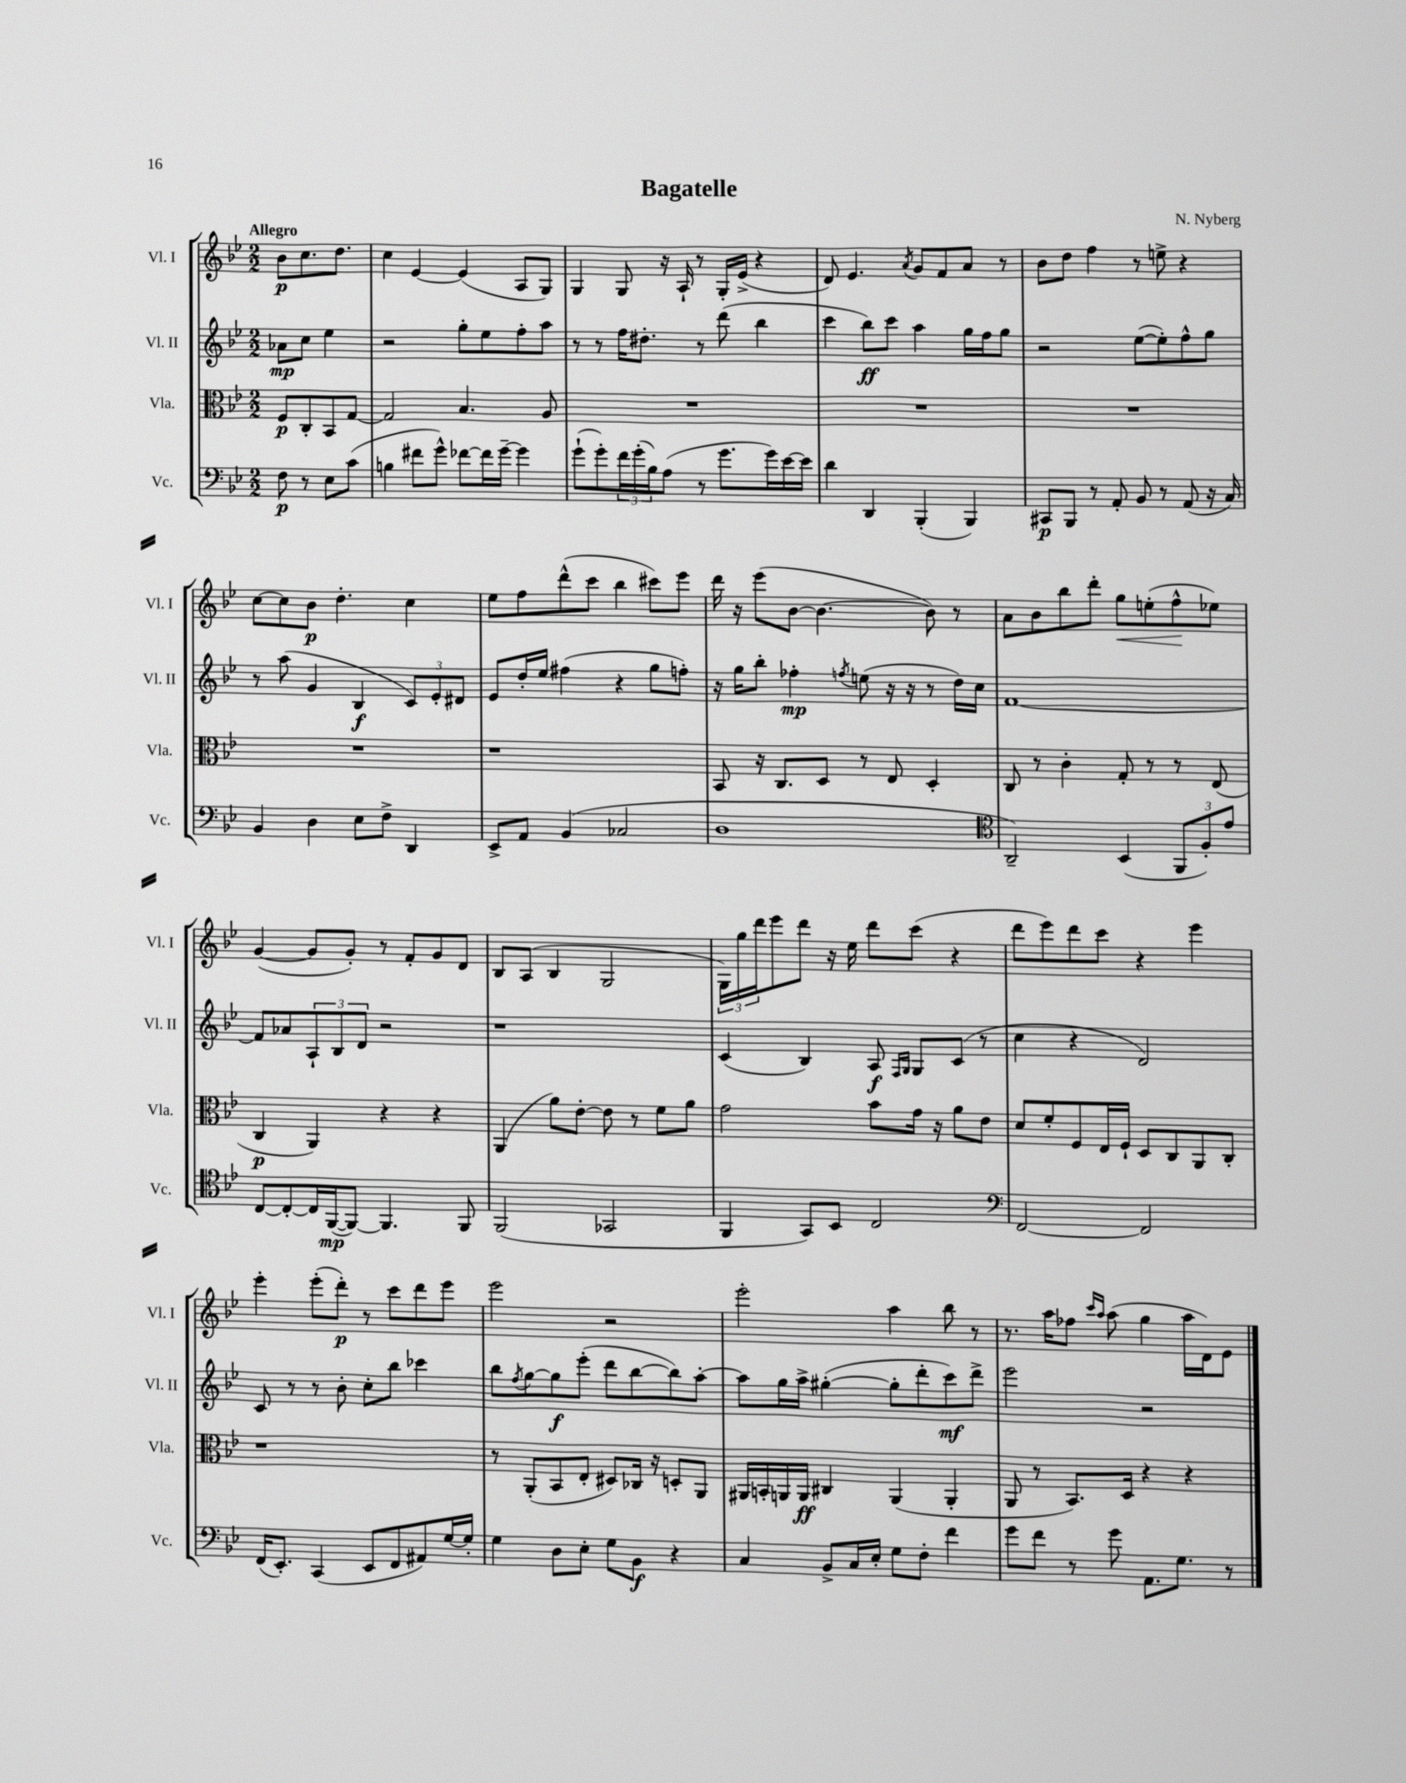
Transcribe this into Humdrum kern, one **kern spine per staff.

**kern	**dynam	**kern	**dynam	**kern	**dynam	**kern	**dynam
*part4	*part4	*part3	*part3	*part2	*part2	*part1	*part1
*staff4	*staff4	*staff3	*staff3	*staff2	*staff2	*staff1	*staff1
*I"Vc.	*	*I"Vla.	*	*I"Vl. II	*	*I"Vl. I	*
*I'Vc.	*	*I'Vla.	*	*I'Vl. II	*	*I'Vl. I	*
*clefF4	*	*clefC3	*	*clefG2	*	*clefG2	*
*k[b-e-]	*	*k[b-e-]	*	*k[b-e-]	*	*k[b-e-]	*
*M2/2	*	*M2/2	*	*M2/2	*	*M2/2	*
=	=	=	=	=	=	=	=
!	!	!	!	!	!	!LO:TX:a:B:t=Allegro	!
8F\	p	8F/L	p	8a-X\L	mp	8b-\L	p
8r	.	8C'/	.	8cc\J	.	8.cc\	.
8E-\L	.	8BB-/	.	4ee-\	.	.	.
.	.	.	.	.	.	8.dd\J	.
(8c\J	.	[8G/J	.	.	.	.	.
=1	=1	=1	=1	=1	=1	=1	=1
4Bn\	.	2G/]	.	2r	.	4cc\	.
8f#X\L	.	.	.	.	.	[4e-/	.
8g^^\J)	.	.	.	.	.	.	.
[8f-X\L	.	4.B-/	.	8gg'\L	.	(4e-/]	.
16f-\L]	.	.	.	8ee-\	.	.	.
[16g~\JJ	.	.	.	.	.	.	.
4g\]	.	.	.	8ff'\	.	8A/L	.
.	.	8A/	.	8aa\J	.	8G/J)	.
=2	=2	=2	=2	=2	=2	=2	=2
(8g`\L	.	1r	.	8r	.	4G/	.
8g'\)	.	.	.	8r	.	.	.
24f\L	.	.	.	16ff\KL	.	8G/	.
(24g'\	.	.	.	.	.	.	.
.	.	.	.	8.dd#X'\J	.	.	.
24B-\J)	.	.	.	.	.	.	.
(8A\J	.	.	.	.	.	16r	.
.	.	.	.	.	.	16A`/	.
8r	.	.	.	8r	.	8r	.
8.g\L	.	.	.	(8ddd\	.	16G'/LL	.
.	.	.	.	.	.	(16e-^/JJ	.
.	.	.	.	4bb-\	.	4r	.
16g\L)	.	.	.	.	.	.	.
[16e-\	.	.	.	.	.	.	.
16e-\JJ]	.	.	.	.	.	.	.
=3	=3	=3	=3	=3	=3	=3	=3
4d\	.	1r	.	4ccc\	.	8d/)	.
.	.	.	.	.	.	4.e-/	.
4DD/	.	.	.	8bb-\L)	ff	.	.
.	.	.	.	8ccc\J	.	.	.
.	.	.	.	.	.	8qa/	.
(4BBB-'/	.	.	.	4aa\	.	8g/L	.
.	.	.	.	.	.	8f/	.
4BBB-/)	.	.	.	16gg\LL	.	8a/J	.
.	.	.	.	16ff\J	.	.	.
.	.	.	.	8gg\J	.	8r	.
=4	=4	=4	=4	=4	=4	=4	=4
8CC#X/L	p	1r	.	2r	.	8b-\L	.
8BBB-/J	.	.	.	.	.	8dd\J	.
8r	.	.	.	.	.	4ff\	.
8AA'/	.	.	.	.	.	.	.
8BB-/	.	.	.	([8ee-\L	.	8r	.
8r	.	.	.	8ee-'\])	.	8een^\	.
(8AA/	.	.	.	8ff^^\	.	4r	.
16r	.	.	.	8gg\J	.	.	.
16C/)	.	.	.	.	.	.	.
!!LO:LB:g=z
=5	=5	=5	=5	=5	=5	=5	=5
4BB-/	.	1r	.	8r	.	[8cc\L	.
.	.	.	.	(8aa\	.	8cc\]	.
4D\	.	.	.	4g/	.	8b-\J	p
.	.	.	.	.	.	4.dd'\	.
8E-\L	.	.	.	4B-/	f	.	.
8F^\J	.	.	.	.	.	.	.
4DD/	.	.	.	12c/L)	.	4cc\	.
.	.	.	.	12e-'/	.	.	.
.	.	.	.	12d#X/J	.	.	.
=6	=6	=6	=6	=6	=6	=6	=6
8EE-^/L	.	1r	.	8e-/L	.	8ee-\L	.
8AA/J	.	.	.	16dd'/L	.	8ff\	.
.	.	.	.	16ee-/JJ	.	.	.
(4BB-/	.	.	.	(4ff#X\	.	(8ddd^^\	.
.	.	.	.	.	.	8ccc\J	.
2C-X/	.	.	.	4r	.	4bb-\	.
.	.	.	.	8gg\L	.	8ccc#X\L)	.
.	.	.	.	8ffn'\J)	.	8eee-\J	.
=7	=7	=7	=7	=7	=7	=7	=7
1D	.	8BB-/	.	16r	.	16ddd\	.
.	.	.	.	16gg\KL	.	16r	.
.	.	16r	.	8bb-'\J	.	(8eee-\L	.
.	.	8.C/L	.	.	.	.	.
.	.	.	.	4ff-X'\	mp	[8b-\J	.
.	.	8D/J	.	.	.	4.b-\_	.
.	.	.	.	8qffn/	.	.	.
.	.	8r	.	(8een\	.	.	.
.	.	8E-/	.	16r	.	.	.
.	.	.	.	16r	.	.	.
.	.	4D'/	.	8r	.	8b-\])	.
.	.	.	.	16dd\LL)	.	8r	.
.	.	.	.	16cc\JJ	.	.	.
=8	=8	=8	=8	=8	=8	=8	=8
*clefC4	*	*	*	*	*	*	*
2AA~/)	.	8C/	.	[1f	.	8a\L	.
.	.	8r	.	.	.	8b-\	.
.	.	4c'\	.	.	.	8bb-\	.
.	.	.	.	.	.	8ddd'\J	.
!	!	!	!	!	!	!	!LO:HP:b
(4BB-/	.	8G'/	.	.	.	8gg\L	<
.	.	8r	.	.	.	(8een'\	.
12FF/L	.	8r	.	.	.	8ff^^\	.
12F'/)	.	.	.	.	.	.	.
.	.	(8E-/	.	.	.	8ee-X\J)	[
12e-/J	.	.	.	.	.	.	.
!!LO:LB:g=z
=9	=9	=9	=9	=9	=9	=9	=9
[8C/L	.	4C/	p	8f/L]	.	([4g/	.
8C'/_	.	.	.	8a-X/	.	.	.
16C/L]	.	4AA/)	.	12A`/	.	8g/L]	.
([16FF/J	mp	.	.	.	.	.	.
.	.	.	.	12B-/	.	.	.
8FF/J_)	.	.	.	.	.	8g'/J)	.
.	.	.	.	12d/J	.	.	.
4.FF/]	.	4r	.	2r	.	8r	.
.	.	.	.	.	.	8f'/L	.
.	.	4r	.	.	.	8g/	.
8FF/	.	.	.	.	.	8d/J	.
=10	=10	=10	=10	=10	=10	=10	=10
(2FF/	.	(4AA/	.	1r	.	8B-/L	.
.	.	.	.	.	.	(8A/J	.
.	.	8a\L)	.	.	.	4B-/	.
.	.	[8e-'\J	.	.	.	.	.
2GG-X/	.	8e-\]	.	.	.	2G/	.
.	.	8r	.	.	.	.	.
.	.	8f\L	.	.	.	.	.
.	.	8a\J	.	.	.	.	.
=11	=11	=11	=11	=11	=11	=11	=11
4FF/	.	2g\	.	(4c/	.	24G\LL)	.
.	.	.	.	.	.	24gg\	.
.	.	.	.	.	.	24ddd\J	.
.	.	.	.	.	.	8eee-\	.
8GG/L)	.	.	.	4B-/)	.	8ddd\J	.
8BB-/J	.	.	.	.	.	16r	.
.	.	.	.	.	.	16ee-\	.
2C/	.	8b-\L	.	8A/	f	8ddd\L	.
.	.	.	.	16qqF/LL	.	.	.
.	.	.	.	16qqG/JJ	.	.	.
.	.	16g\Jk	.	8G/L	.	(8ccc\J	.
.	.	16r	.	.	.	.	.
.	.	8a\L	.	(8c/J	.	4r	.
.	.	8e-\J	.	8r	.	.	.
=12	=12	=12	=12	=12	=12	=12	=12
*clefF4	*	*	*	*	*	*	*
[2FF/	.	8d/L	.	4cc\	.	8ddd\L	.
.	.	8f'/	.	.	.	8eee-\)	.
.	.	8F/	.	4r	.	8ddd\	.
.	.	16E-/L	.	.	.	8ccc\J	.
.	.	16F`/JJ	.	.	.	.	.
2FF/]	.	8D/L	.	2d/)	.	4r	.
.	.	8C/	.	.	.	.	.
.	.	8AA/	.	.	.	4eee-\	.
.	.	8C'/J	.	.	.	.	.
!!LO:LB:g=z
=13	=13	=13	=13	=13	=13	=13	=13
(16FF/KL	.	1r	.	8c/	.	4eee-'\	.
8.EE-'/J)	.	.	.	.	.	.	.
.	.	.	.	8r	.	.	.
(4CC/	.	.	.	8r	.	(8eee-'\L	.
.	.	.	.	8b-'\	.	8ddd'\J)	p
8EE-/L	.	.	.	8cc'\L	.	8r	.
8FF/	.	.	.	8bb-\J	.	8ccc\L	.
8AA#X/)	.	.	.	4ccc-X\	.	8ddd\	.
[16G/L	.	.	.	.	.	8eee-\J	.
16G'/JJ]	.	.	.	.	.	.	.
=14	=14	=14	=14	=14	=14	=14	=14
4G\	.	8r	.	8bb-\L	.	2eee-\	.
.	.	.	.	8qff/	.	.	.
.	.	(8AA'/L	.	[8gg\	.	.	.
8D\L	.	8BB-/	.	8gg\]	f	.	.
8E-'\J	.	8E-'/J	.	(8eee-'\J	.	.	.
8G\L	.	8D#X/L)	.	8ddd\L	.	2r	.
8BB-\J	f	16C-X/Jk	.	[8bb-\	.	.	.
.	.	16r	.	.	.	.	.
4r	.	8Dn'/L	.	8bb-\])	.	.	.
.	.	8AA/J	.	[8aa'\J	.	.	.
=15	=15	=15	=15	=15	=15	=15	=15
4C/	.	16AA#X/LL	.	8aa\L]	.	2eee-'\	.
.	.	16BBn'/	.	.	.	.	.
.	.	16AAn/	.	16gg\L	.	.	.
.	.	16AA/JJ	ff	16aa^\JJ	.	.	.
8BB-^/L	.	4C#X/	.	([4gg#X'\	.	.	.
16C/L	.	.	.	.	.	.	.
16E-'/JJ	.	.	.	.	.	.	.
8G\L	.	(4AA/	.	8gg#'\L]	.	4aa\	.
8F'\J	.	.	.	8ddd'\	.	.	.
4f\	.	4AA'/	.	8ccc\)	mf	8bb-\	.
.	.	.	.	8ddd^\J	.	8r	.
=16	=16	=16	=16	=16	=16	=16	=16
8g\L	.	8AA/	.	2eee-\	.	8.r	.
8f\J	.	8r	.	.	.	.	.
.	.	.	.	.	.	16aa\KL	.
8r	.	8.BB-/L)	.	.	.	8ff-X\J	.
.	.	.	.	.	.	16qqccc/LL	.
.	.	.	.	.	.	16qqaa/JJ	.
8g\	.	.	.	.	.	(8aa\	.
.	.	16D/Jk	.	.	.	.	.
8.AA\L	.	4r	.	2r	.	4gg\	.
8.G\J	.	.	.	.	.	.	.
.	.	4r	.	.	.	16aa\LL	.
.	.	.	.	.	.	16d\J)	.
8r	.	.	.	.	.	8e-\J	.
==	==	==	==	==	==	==	==
*-	*-	*-	*-	*-	*-	*-	*-
